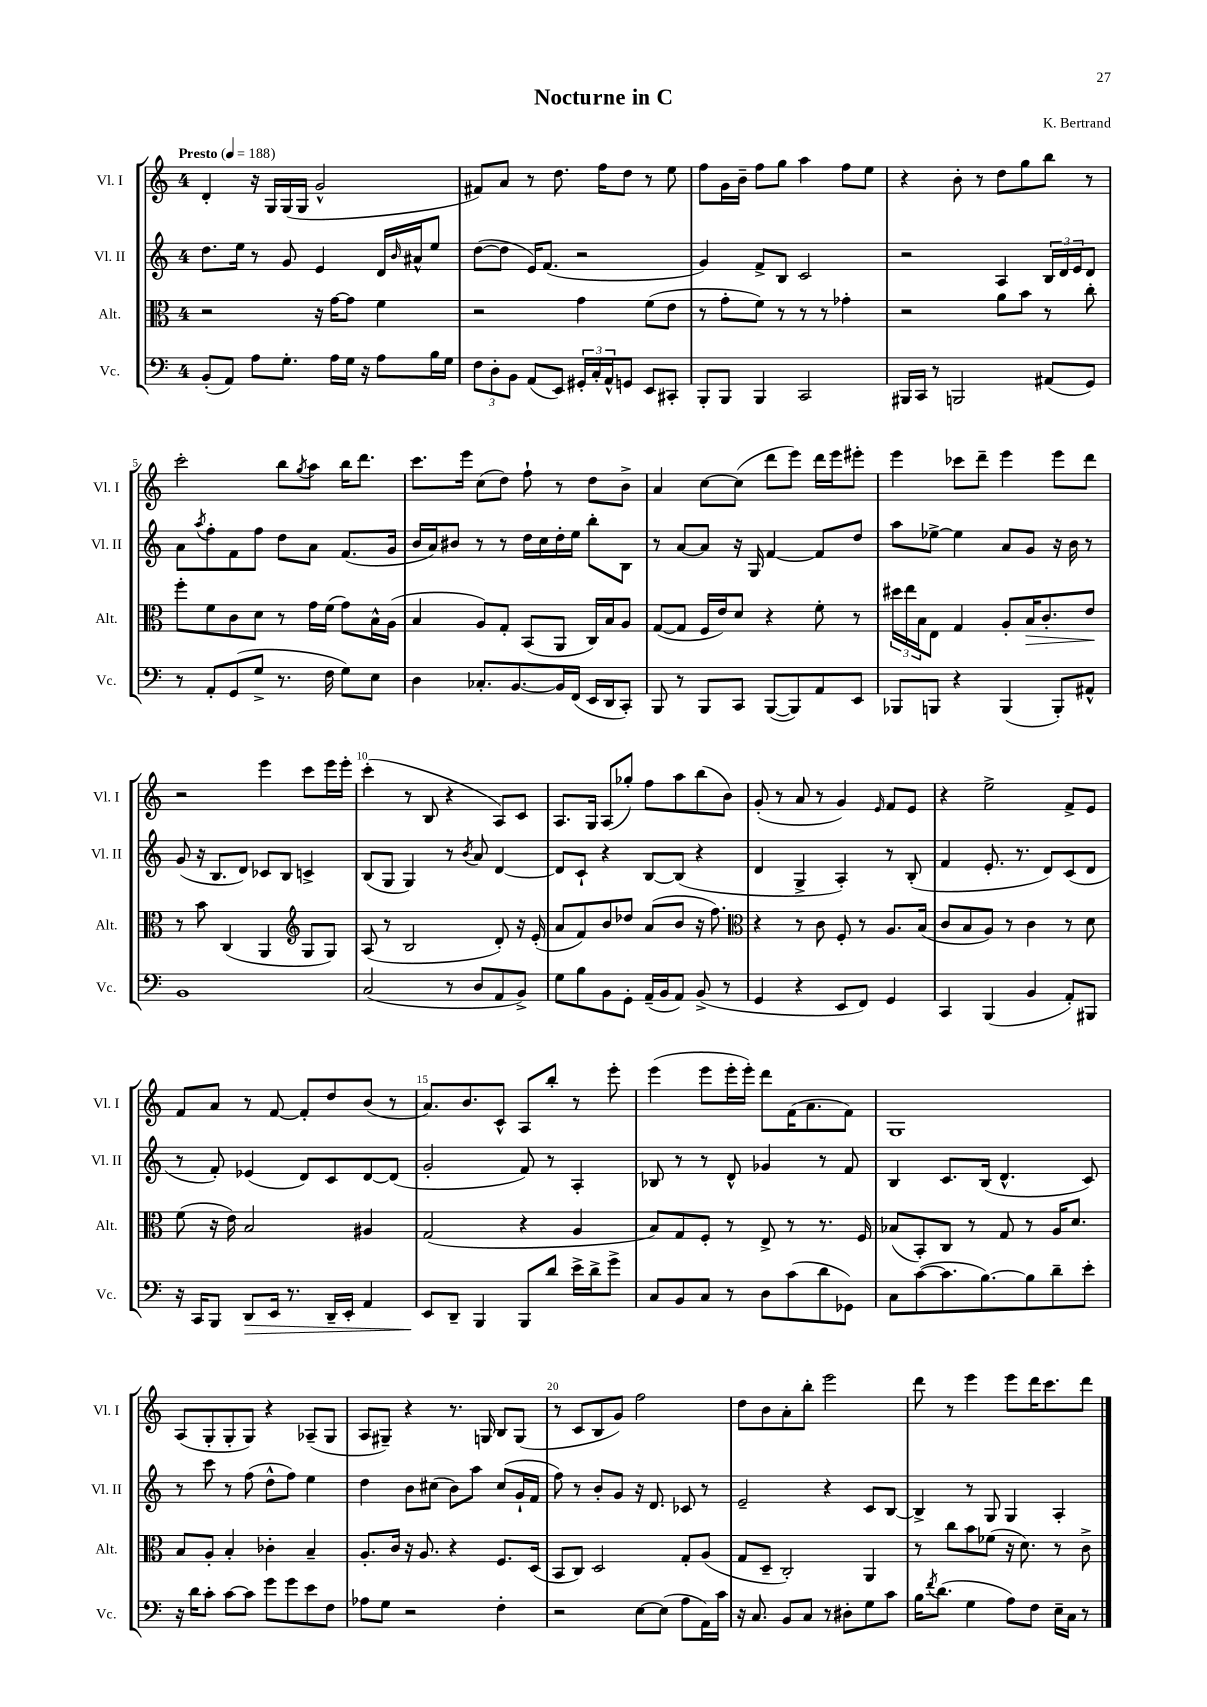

**kern	**dynam	**kern	**dynam	**kern	**kern
*part4	*part4	*part3	*part3	*part2	*part1
*staff4	*staff4	*staff3	*staff3	*staff2	*staff1
*I"Vc.	*	*I"Alt.	*	*I"Vl. II	*I"Vl. I
*I'Vc.	*	*I'Alt.	*	*I'Vl. II	*I'Vl. I
*clefF4	*	*clefC3	*	*clefG2	*clefG2
*k[]	*	*k[]	*	*k[]	*k[]
*M4/4	*	*M4/4	*	*M4/4	*M4/4
*MM188	*	*MM188	*	*MM188	*MM188
=1	=1	=1	=1	=1	=1
!	!	!	!	!	!LO:TX:a:B:t=Presto
(8BB'/L	.	2r	.	8.dd\L	4d'/
8AA/J)	.	.	.	.	.
.	.	.	.	16ee\Jk	.
8A\L	.	.	.	8r	16r
.	.	.	.	.	16G/LL
8.G'\J	.	.	.	8g/	(16G/
.	.	.	.	.	16G/JJ
.	.	16r	.	4e/	2g^^/
16A\LL	.	[16g\KL	.	.	.
16G\JJ	.	8g\J]	.	.	.
16r	.	.	.	.	.
8A\L	.	4f\	.	16d/LL	.
.	.	.	.	16qqb/	.
.	.	.	.	16a#X^^/J	.
16B\L	.	.	.	8ee/J	.
16G\JJ	.	.	.	.	.
=2	=2	=2	=2	=2	=2
12F\L	.	2r	.	([8dd\L	8f#X/L)
12D'\	.	.	.	.	.
.	.	.	.	8dd\J]	8a/J
12BB\J	.	.	.	.	.
(8AA/L	.	.	.	16e/KL)	8r
.	.	.	.	(8.f/J	.
8EE/J)	.	.	.	.	8.dd\
24GG#X'/LL	.	4g\	.	2r	.
24C'/	.	.	.	.	.
.	.	.	.	.	16ff\KL
24AA^^/J	.	.	.	.	.
8GGn/J	.	.	.	.	8dd\J
8EE/L	.	(8f\L	.	.	8r
8CC#X'/J	.	8e\J	.	.	8ee\
=3	=3	=3	=3	=3	=3
8BBB'/L	.	8r	.	4g/)	8ff\L
8BBB/J	.	8g'\L	.	.	16g\L
.	.	.	.	.	16b~\JJ
4BBB/	.	8f\J)	.	8f^/L	8ff\L
.	.	8r	.	8B/J	8gg\J
2CC/	.	8r	.	2c/	4aa\
.	.	8r	.	.	.
.	.	4g-X'\	.	.	8ff\L
.	.	.	.	.	8ee\J
=4	=4	=4	=4	=4	=4
16BBB#X/LL	.	2r	.	2r	4r
16CC/JJ	.	.	.	.	.
8r	.	.	.	.	.
2BBBn/	.	.	.	.	8b'\
.	.	.	.	.	8r
.	.	8a\L	.	4A/	8dd\L
.	.	8b\J	.	.	8gg\
(8AA#X/L	.	8r	.	24B/LL	8bb\J
.	.	.	.	24d/	.
.	.	.	.	24e/J	.
8GG/J)	.	8cc'\	.	8d/J	8r
!!LO:LB:g=z
=5	=5	=5	=5	=5	=5
8r	.	8ff'\L	.	8a\L	2ccc'\
.	.	.	.	8qaa/	.
8AA'/L	.	8f\	.	8ff'\	.
(8GG/	.	8c\	.	8f\	.
8G^/J	.	8d\J	.	8ff\J	.
8.r	.	8r	.	8dd\L	8bb\L
.	.	.	.	.	8qgg/
.	.	16g\LL	.	8a\J	8aa\J
16F\	.	(16f\JJ	.	.	.
8G\L)	.	8g\L)	.	(8.f/L	16bb\KL
.	.	.	.	.	8.ddd\J
8E\J	.	16B^^\L	.	.	.
.	.	(16A\JJ	.	16g/Jk	.
=6	=6	=6	=6	=6	=6
4D\	.	4B/	.	16b/LL	8.ccc\L
.	.	.	.	16a/J)	.
.	.	.	.	8b#X/J	.
.	.	.	.	.	16eee\Jk
8.C-X'/L	.	8A/L)	.	8r	(8cc\L
.	.	8G'/J	.	8r	8dd\J)
[8.BB/	.	.	.	.	.
.	.	(8BB/L	.	16dd\LL	8ff`\
.	.	.	.	16cc\	.
16BB/L]	.	8AA/J	.	16dd'\	8r
(16FF/JJ	.	.	.	16ee\JJ	.
16EE/LL	.	16C/LL)	.	8bb'\L	8dd\L
16DD/J	.	16B/J	.	.	.
8CC'/J)	.	8A/J	.	8B\J	8b^\J
=7	=7	=7	=7	=7	=7
8BBB/	.	([8G/L	.	8r	4a/
8r	.	8G/J]	.	[8a/L	.
8BBB/L	.	16F/LL	.	8a/J]	[8cc\L
.	.	16e/J)	.	.	.
8CC/J	.	8d/J	.	16r	(8cc\J]
.	.	.	.	16G/	.
([8BBB/L	.	4r	.	[4f/	8ddd\L
8BBB/])	.	.	.	.	8eee\J)
8AA/	.	8f'\	.	8f/L]	16ddd\LL
.	.	.	.	.	16eee\J
8EE/J	.	8r	.	8dd/J	8eee#X'\J
=8	=8	=8	=8	=8	=8
8BBB-X/L	.	24dd#X\LL	.	8aa\L	4eee\
.	.	24ee\	.	.	.
.	.	24B\J	.	.	.
8BBBn/J	.	8E\J	.	[8ee-X^\J	.
4r	.	4G/	.	4ee-\]	8ccc-X\L
.	.	.	.	.	8ddd~\J
(4BBB/	.	8A'/L	.	8a/L	4eee\
!	!	!	!LO:HP:b	!	!
.	.	16B/K	>	8g/J	.
.	.	8.c'/	.	.	.
8BBB'/L)	.	.	.	16r	8eee\L
.	.	.	.	16b\	.
8AA#X^^/J	.	8e/J	.	8r	8ddd\J
.	.	.	]	.	.
!!LO:LB:g=z
=9	=9	=9	=9	=9	=9
1BB	.	8r	.	(8g/	2r
.	.	8b\	.	16r	.
.	.	.	.	8.B/L	.
.	.	(4C/	.	.	.
.	.	.	.	8d/J)	.
.	.	4AA/	.	8c-X/L	4eee\
.	.	.	.	8B/J	.
*	*	*clefG2	*	*	*
.	.	8G/L	.	4cn^/	8ccc\L
.	.	8G/J)	.	.	16eee\L
.	.	.	.	.	16eee'\JJ
=10	=10	=10	=10	=10	=10
(2C/	.	(8A/	.	(8B/L	(4ccc'\
.	.	8r	.	8G/J	.
.	.	2B/	.	4G/)	8r
.	.	.	.	.	8B/
8r	.	.	.	8r	4r
.	.	.	.	8qb/	.
8D/L	.	.	.	8a/	.
8AA/	.	8d'/)	.	[4d/	8A/L)
8BB^/J)	.	16r	.	.	8c/J
.	.	(16e'/	.	.	.
=11	=11	=11	=11	=11	=11
8G\L	.	8a/L	.	8d/L]	8.A/L
8B\	.	8f/)	.	8c`/J	.
.	.	.	.	.	16G/Jk
8BB\	.	8b/	.	4r	(8A/L
8GG'\J	.	8dd-X/J	.	.	8gg-X'/J)
(16AA~/LL	.	(8a/L	.	[8B/L	8ff\L
16BB/J	.	.	.	.	.
8AA/J)	.	8b/J	.	(8B/J]	8aa\
(8BB^/	.	16r	.	4r	(8bb\
.	.	8.ff\)	.	.	.
8r	.	.	.	.	8b\J)
=12	=12	=12	=12	=12	=12
*	*	*clefC3	*	*	*
4GG/	.	4r	.	4d/	(8g'/
.	.	.	.	.	8r
4r	.	8r	.	4G^/	8a/
.	.	8c\	.	.	8r
8EE/L	.	8F'/	.	4A'/)	4g/)
8FF/J)	.	8r	.	.	.
.	.	.	.	.	16qqe/
4GG/	.	8.A/L	.	8r	8f/L
.	.	.	.	(8B'/	8e/J
.	.	(16B/Jk	.	.	.
=13	=13	=13	=13	=13	=13
4CC/	.	8c/L	.	4f/	4r
.	.	8B/	.	.	.
(4BBB/	.	8A/J)	.	8.e'/	2ee^\
.	.	8r	.	.	.
.	.	.	.	8.r	.
4BB/	.	4c\	.	.	.
.	.	.	.	8d/L)	.
8AA'/L)	.	8r	.	(8c/	8f^/L
8BBB#X/J	.	8d\	.	8d/J	8e/J
!!LO:LB:g=z
=14	=14	=14	=14	=14	=14
16r	.	(8f\	.	8r	8f/L
16CC/KL	.	.	.	.	.
8BBB/J	.	16r	.	8f'/)	8a/J
.	.	16e\)	.	.	.
!	!LO:HP:b	!	!	!	!
8DD/L	>	2B/	.	(4e-X/	8r
16EE/Jk	.	.	.	.	[8f/
8.r	.	.	.	.	.
.	.	.	.	8d/L)	8f'/L]
16DD~/LL	.	.	.	8c/	8dd/
16EE'/JJ	.	.	.	.	.
4AA/	.	4A#X/	.	[8d/	(8b/J
.	.	.	.	(8d/J]	8r
=15	=15	=15	=15	=15	=15
8EE/L	.	(2G/	.	2g'/	8.a/L)
8DD~/J	]	.	.	.	.
.	.	.	.	.	8.b/
4BBB/	.	.	.	.	.
.	.	.	.	.	8c^^/J
8BBB/L	.	4r	.	8f/)	8A/L
8d/J	.	.	.	8r	8bb'/J
16e^\LL	.	4A/	.	4A'/	8r
16d^\J	.	.	.	.	.
8g^\J	.	.	.	.	8eee'\
=16	=16	=16	=16	=16	=16
8C/L	.	8B/L)	.	8B-X/	(4eee\
8BB/	.	8G/	.	8r	.
8C/J	.	8F'/J	.	8r	8eee\L
8r	.	8r	.	8d^^/	16eee'\L
.	.	.	.	.	16eee'\JJ)
8D\L	.	8E^/	.	4g-X/	8ddd\L
(8c\	.	8r	.	.	(16f\K
.	.	.	.	.	8.a\
8d\	.	8.r	.	8r	.
8GG-X\J)	.	.	.	8f/	8f\J)
.	.	16F/	.	.	.
=17	=17	=17	=17	=17	=17
8C\L	.	(8B-X/L	.	4B/	1G
([8c\	.	8BB'/)	.	.	.
8.c\]	.	8C/J	.	8.c/L	.
.	.	8r	.	.	.
[8.B\)	.	.	.	(16B/Jk	.
.	.	8G/	.	4.d^^/	.
8B\]	.	8r	.	.	.
8d~\	.	16A/KL	.	.	.
.	.	8.d/J	.	.	.
8e'\J	.	.	.	8c/)	.
!!LO:LB:g=z
=18	=18	=18	=18	=18	=18
16r	.	8B/L	.	8r	(8A/L
16d\KL	.	.	.	.	.
8c'\J	.	8A'/J	.	8ccc\	8G'/
[8c\L	.	4B'/	.	8r	8G'/
8c\J]	.	.	.	(8ff\	8G/J)
8g\L	.	4c-X'\	.	8dd^^\L	4r
8g\	.	.	.	8ff\J)	.
8e\	.	4B~/	.	4ee\	(8A-X~/L
8F\J	.	.	.	.	8G/J
=19	=19	=19	=19	=19	=19
8A-X\L	.	8.A'/L	.	4dd\	8A/L
8G\J	.	.	.	.	8G#X~/J)
.	.	16c/Jk	.	.	.
2r	.	16r	.	8b\L	4r
.	.	8.A/	.	.	.
.	.	.	.	(8cc#X\J	.
.	.	4r	.	8b\L)	8.r
.	.	.	.	8aa\J	.
.	.	.	.	.	16Gn/
4F'\	.	8.F/L	.	(8cc#/L	8B/L
.	.	.	.	16g`/L	(8G/J
.	.	(16D/Jk	.	16f/JJ	.
=20	=20	=20	=20	=20	=20
2r	.	8BB/L	.	8ff\)	8r
.	.	8C/J)	.	8r	8c/L
.	.	2D/	.	8b'/L	8B/
.	.	.	.	8g/J	8g/J)
[8E\L	.	.	.	16r	2ff\
.	.	.	.	8.d/	.
(8E\J]	.	.	.	.	.
8A\L	.	8G'/L	.	8c-X/	.
16AA\L)	.	(8A/J	.	8r	.
16c\JJ	.	.	.	.	.
=21	=21	=21	=21	=21	=21
16r	.	8G/L	.	2e~/	8dd\L
8.C/	.	.	.	.	.
.	.	8D~/J	.	.	8b\
8BB/L	.	2C'/)	.	.	8a'\
8C/J	.	.	.	.	8bb'\J
8r	.	.	.	4r	2eee\
8D#X'\L	.	.	.	.	.
8G\	.	4AA/	.	8c/L	.
8c\J	.	.	.	[8B/J	.
=22	=22	=22	=22	=22	=22
16B\KL	.	8r	.	4B^/]	8ddd\
8qf/	.	.	.	.	.
(8.d\J	.	.	.	.	.
.	.	8cc\L	.	.	8r
4G\	.	8b\	.	8r	4eee\
.	.	(8f-X\J	.	8G/	.
8A\L)	.	16r	.	4G/	8eee\L
.	.	8.d\)	.	.	.
8F\J	.	.	.	.	16ddd\K
.	.	.	.	.	8.ccc\
16E~\LL	.	8r	.	4A'/	.
16C\JJ	.	.	.	.	.
8r	.	8c^\	.	.	8ddd\J
==	==	==	==	==	==
*-	*-	*-	*-	*-	*-
